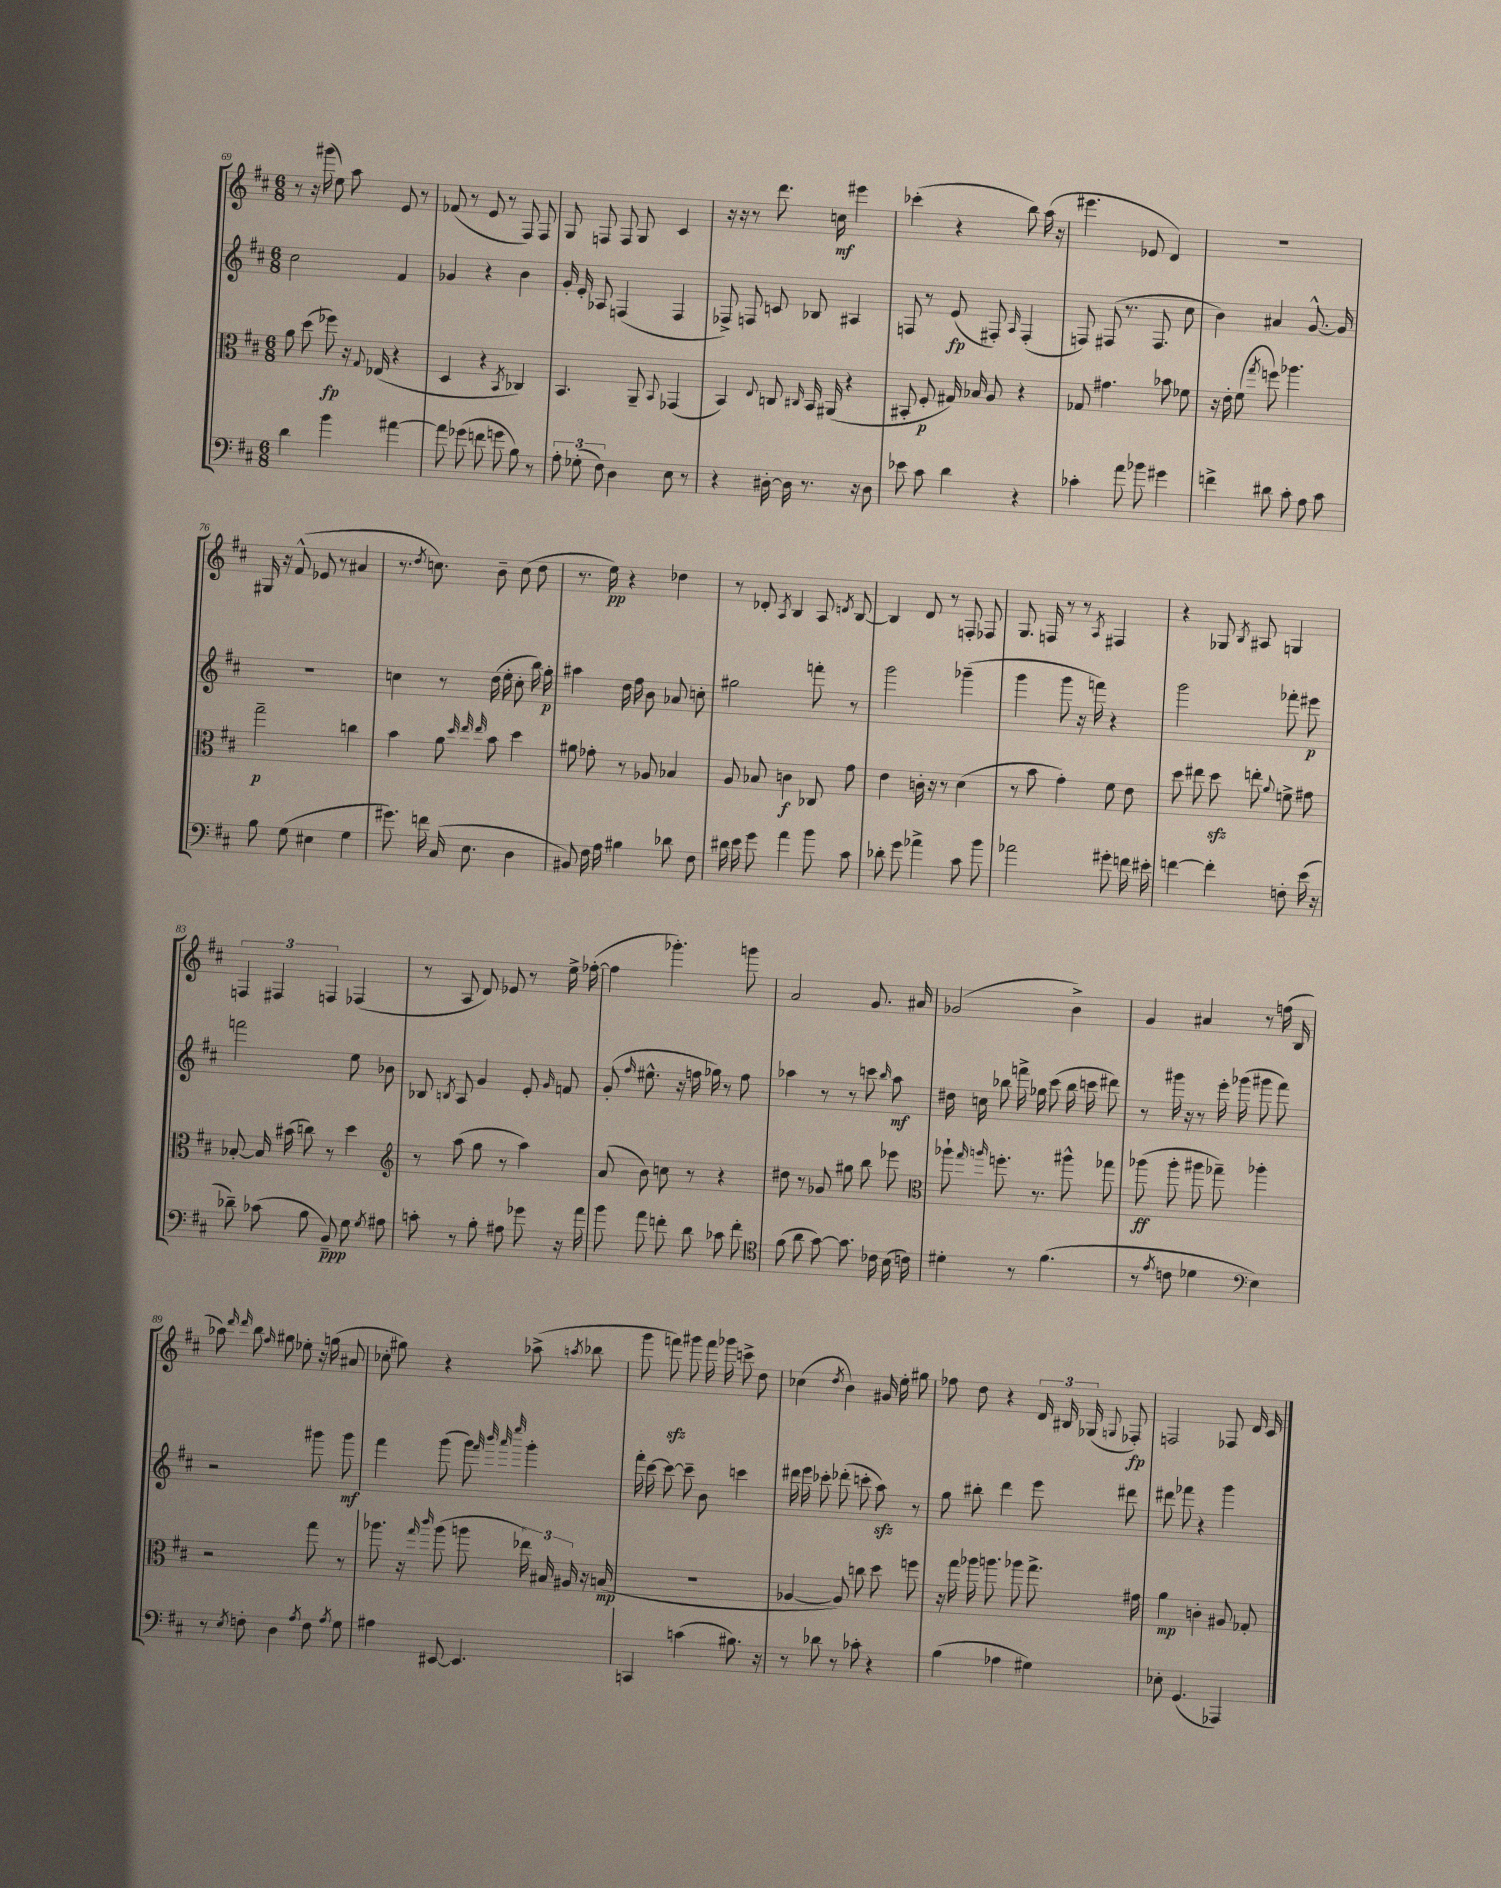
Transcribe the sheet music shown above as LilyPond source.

<<
\new StaffGroup <<
\new Staff = "s0" {
    \clef treble \key d \major \numericTimeSignature \time 6/8
    \autoBeamOff r8 r16 gis'''16( e''8) a''8 e'8 r8 |
    fes'8( r8 e'8 r8 fis8) fis8 |
    g8 f8 f8 g8 cis'4 |
    r16 r16 r8 d'''8. c''16\mf eis'''4 |
    ces'''4-.( r4 b''8) a''16( r16 |
    eis'''4. ees'8 d'4) |
    R2. |
    gis16 r16 fis'8-^( ees'8 r8 ais'4 |
    r8. \acciaccatura { d''8 } c''8.) b'8-- c''8( d''8 |
    r8. e''16\pp) r4 des''4 |
    r8 des'8-. \acciaccatura { a8 } b4 a8 \acciaccatura { d'8 } b8~ |
    b4 d'8 r8 f8-. fes8 |
    g8. f16 r8 r8 \acciaccatura { a8 } fis4 |
    r4 ges8 \acciaccatura { b8 } ais8 g4 |
    \tuplet 3/2 { f4 fis4 f4 } fes4( |
    r8 a8 d'8) ees'8 r8 e''16-> fes''16~-.( |
    fes''4 ges'''4.-.) g'''8 |
    a'2 g'8. ais'16 |
    ges'2( b'4->) |
    g'4 ais'4 r8 f''16( b16 |
    aes''8) \grace { d'''16 d'''16 } b''8 \grace { fis''16 } gis''8 ees''8-. r16 g''16( ais'8 |
    ces''8-. gis''8) r4 aes''8->( \acciaccatura { a''8 } bes''8 |
    g'''8 f'''8\sfz) gis'''8 f'''16 ges'''16 c'''8-> d''8 |
    ces''4( \acciaccatura { d''8 } b'4) gis'16 e''16-. gis''8 |
    fes''8 d''8 r4 \tuplet 3/2 { d'16 bis16 ges16( } \appoggiatura { g8 } fes8-.\fp) |
    f2 fes8 d'16 cis'16 \bar "|." |
}
\new Staff = "s1" {
    \clef treble \key d \major \numericTimeSignature \time 6/8
    \autoBeamOff cis''2 fis'4 |
    ges'4 r4 b'4 |
    g'16-. e'16-. aes8 f4( f4 |
    fes8->) f8 c'8 bes8 ais4 |
    f8 r8 e'8\fp( fis8-.) \grace { a16 } fis4-.( |
    f8) fis8( r8. fis8. cis''8 |
    b'4) ais'4 g'8.~-^ g'16 |
    R2. |
    c''4 r8 d''16( e''16-. c''8-. b''16) g''16-.\p |
    ais''4 d''16 fis''16 b'8 aes'8 c''8-. |
    gis''2 f'''8-. r8 |
    g'''2 ges'''4--( |
    g'''4 g'''8 r16 f'''16) r4 |
    g'''2 fes'''8-. eis'''8\p |
    f'''2 e''8 bes'8 |
    bes8 \acciaccatura { b8 } a8 g'4 e'8-. \grace { g'16 } f'8 |
    g'8-.( \grace { fis''16 } eis''8.-^ r16 f''16 ges''16) r8 f''8 |
    aes''4 r8 r8 c'''8 \grace { b''16 } aes''8\mf |
    dis''16 c''16 bes''8 f'''16-> ges''16 cis'''8( bes''16 c'''16 dis'''8) |
    r8 gis'''16 r16 r8 e'''16-. ges'''16( gis'''8 fis'''8) |
    r2 gis'''8 gis'''8\mf |
    fis'''4 g'''8( g'''8) \grace { fis'''32 b'''32 a'''32 e''''32 } g'''4-. |
    fis'''16-. cis'''16~ cis'''8~ cis'''8-- b'8 c'''4 |
    dis'''16 e'''16 ces'''8-. des'''8-.( c'''8-. a''8\sfz) r8 |
    g''8 bis''8-. d'''4 e'''8 dis'''8 |
    dis'''8 fes'''8 r4 g'''4 \bar "|." |
}
\new Staff = "s2" {
    \clef alto \key d \major \numericTimeSignature \time 6/8
    \autoBeamOff a'8 d''8( fes''8\fp) r16 \appoggiatura { g8 } ees16( r4 |
    d4 r4 \acciaccatura { b,8 } ces4) |
    b,4. a,8-- \appoggiatura { b,8 } ges,4( |
    b,4) \appoggiatura { e8 } c8 \grace { cis16 } b,16 ais,16( r4 |
    bis,8-. fis8-.\p gis16) bes16 a8 r4 |
    ges8 gis'4. bes'8 fes'8 |
    r16 e'16-. fis'8( \acciaccatura { g''8 } f''8) aes''4. |
    g''2--\p c''4 |
    b'4 a'8 \grace { d''32 e''32 e''32 } b'8 d''4 |
    ais'8 ges'8-. r8 aes8 bes4 |
    a8 bes8 c'4\f ces8 g'8 |
    e'4 c'16-. r16 r8 d'4( |
    r8 b'8 g'4-.) fis'8 e'8 |
    d''8 eis''8 d''8\sfz e''8-. \appoggiatura { a'8 } f'8-> gis'8 |
    bes8~-. bes16 bis'16( c''8) r8 d''4 |
    \clef treble r8 a''8( g''8 r8 a''4) |
    a'8( b'8) c''8 r8 r4 |
    dis''8 r8 ges'8 gis''8 b''8 ees'''8 |
    \clef alto aes''8-! \grace { g''16 a''16 } f''8.-. r8. ais''8-^ ges''8 |
    aes''8\ff( aes''8-. ais''8 ges''8--) aes''4-. |
    r2 g''8 r8 |
    aes''8. r16 \grace { g''16 cis'''16 } aes''8( a''8 \tuplet 3/2 { ees''16) bis16 ais16 } r16 b16\mp( |
    R2. |
    aes4~ aes8) c''8 d''8 f''8 |
    r16 g''16 aes''16 a''8. aes''8 g''8.-> gis'16 |
    a'4\mp c'4-. ais8 ges8-. \bar "|." |
}
\new Staff = "s3" {
    \clef bass \key d \major \numericTimeSignature \time 6/8
    \autoBeamOff d'4 b'4 ais'4~ |
    ais'8 ges'8( f'8 g'8 b8) r8 |
    \tuplet 3/2 { a8-. ges8-.( fis8) } d4 e8 r8 |
    r4 dis16~-. dis16 r8. r16 dis8 |
    ees'8 cis'8 d'4 r4 |
    ces'4-. a'8 bes'8 gis'4 |
    f'4-> dis'8 cis'8-. a8 cis'8 |
    b8 g8( eis4 g4 |
    gis'8.) f'16 cis16( e8. d4 |
    bis,8) fis16 a16 bis4 des'8 fis8 |
    dis'16 e'16 g'8 a'4 b'8 cis'8 |
    des'8-. g'8 aes'4-> cis'8 b'8 |
    aes'2 gis'8-. f'16 eis'16-. |
    f'4~ f'4-. f8-. e'16( r16 |
    des'8--) ces'8( b8 b,8--\ppp) g8 \acciaccatura { g8 } ais8 |
    c'8-. r8 b8-. ais8 ges'8 r16 a'16 |
    b'8 a'8 f'8-. d'8 ces'8 f'8-. |
    \clef tenor fis'8( a'8 g'8~) g'8. ces'16 b16( c'16) |
    dis'4-. r8 fis'4.( |
    r8 \acciaccatura { e'8 } c'8 des'4 \clef bass e4) |
    r8 \acciaccatura { e8 } f8-. d4 \acciaccatura { a8 } f8 \acciaccatura { a8 } g8 |
    ais4 eis,8~ eis,4. |
    c,4 c'4( bis8.) r16 |
    r8 des'8 r8 ces'8-. r4 |
    b4( aes4 gis4) |
    ees8-. g,4.( aes,,4) \bar "|." |
}
>>
>>
\layout { \context { \Score currentBarNumber = #69 } }
